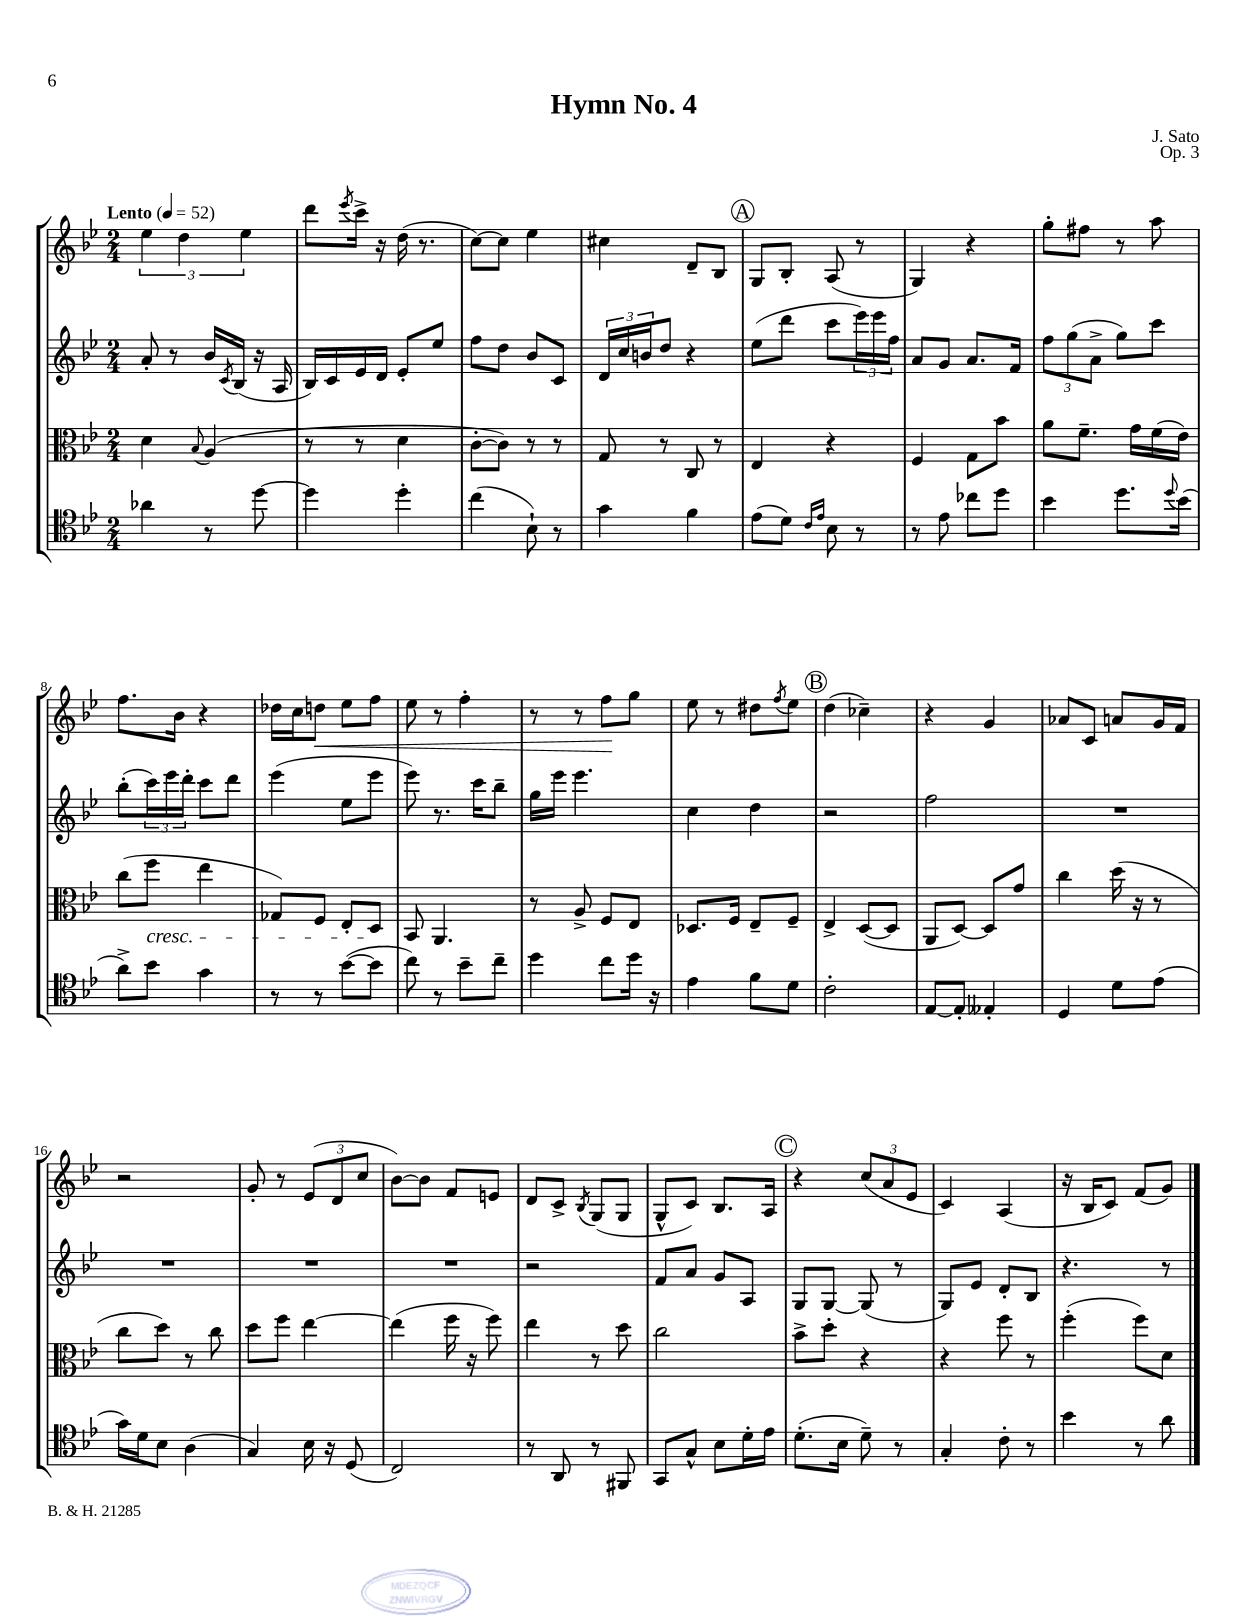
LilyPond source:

\header { title = "Hymn No. 4" composer = "J. Sato" opus = "Op. 3" }
<<
\new StaffGroup <<
\new Staff = "s0" {
    \clef treble \key bes \major \numericTimeSignature \time 2/4 \tempo "Lento" 4 = 52
    \tuplet 3/2 { ees''4 d''4 ees''4 } |
    d'''8 \acciaccatura { ees'''8 } c'''16-> r16 d''16( r8. |
    c''8~) c''8 ees''4 |
    cis''4 d'8-- bes8 |
    \mark \markup { \circle "A" } g8 bes8-. a8( r8 |
    g4) r4 |
    g''8-. fis''8 r8 a''8 |
    f''8. bes'16 r4 |
    des''16 c''16 d''8\< ees''8 f''8 |
    ees''8 r8 f''4-. |
    r8 r8 f''8\! g''8 |
    ees''8 r8 dis''8 \acciaccatura { f''8 } ees''8 |
    \mark \markup { \circle "B" } d''4( ces''4--) |
    r4 g'4 |
    aes'8 c'8 a'8 g'16 f'16 |
    r2 |
    g'8-. r8 \tuplet 3/2 { ees'8( d'8 c''8 } |
    bes'8~) bes'8 f'8 e'8 |
    d'8 c'8-> \acciaccatura { bes8 } g8( g8 |
    g8-^ c'8) bes8. a16 |
    \mark \markup { \circle "C" } r4 \tuplet 3/2 { c''8( a'8 ees'8 } |
    c'4) a4( |
    r16 bes16 c'8) f'8( g'8) \bar "|." |
}
\new Staff = "s1" {
    \clef treble \key bes \major \numericTimeSignature \time 2/4
    a'8-. r8 bes'16 \acciaccatura { c'8 } bes16( r16 a16 |
    bes16) c'16 ees'16 d'16 ees'8-. ees''8 |
    f''8 d''8 bes'8 c'8 |
    \tuplet 3/2 { d'16 c''16 b'16 } d''8 r4 |
    \mark \markup { \circle "A" } ees''8( d'''8 c'''8 \tuplet 3/2 { ees'''16) ees'''16 f''16 } |
    a'8 g'8 a'8. f'16 |
    \tuplet 3/2 { f''8 g''8( a'8-> } g''8) c'''8 |
    bes''8-.( \tuplet 3/2 { c'''16) ees'''16 d'''16-. } c'''8 d'''8 |
    ees'''4( ees''8 ees'''8 |
    ees'''8) r8. c'''16 bes''8-- |
    g''16 ees'''16 ees'''4. |
    c''4 d''4 |
    \mark \markup { \circle "B" } r2 |
    f''2 |
    R2 |
    R2 |
    R2 |
    R2 |
    r2 |
    f'8 a'8 g'8 a8 |
    \mark \markup { \circle "C" } g8 g8~ g8( r8 |
    g8) ees'8 d'8-. bes8 |
    r4. r8 \bar "|." |
}
\new Staff = "s2" {
    \clef alto \key bes \major \numericTimeSignature \time 2/4
    d'4 \appoggiatura { bes8 } a4( |
    r8 r8 d'4 |
    c'8~-. c'8) r8 r8 |
    g8 r8 c8 r8 |
    \mark \markup { \circle "A" } ees4 r4 |
    f4 g8 bes'8 |
    a'8 f'8.-- g'16 f'16( ees'16) |
    c''8( f''8\cresc ees''4 |
    ges8) f8 ees8-. d8\! |
    bes,8 a,4. |
    r8 a8-> f8 ees8 |
    des8. f16 ees8-- f8-- |
    \mark \markup { \circle "B" } ees4-> d8~( d8 |
    a,8 d8~) d8 g'8 |
    c''4 d''16( r16 r8 |
    c''8 d''8) r8 c''8 |
    d''8 f''8 ees''4~ |
    ees''4( f''16 r16 f''8) |
    ees''4 r8 d''8 |
    c''2 |
    \mark \markup { \circle "C" } bes'8-> d''8-. r4 |
    r4 f''8 r8 |
    f''4-.( f''8) d'8 \bar "|." |
}
\new Staff = "s3" {
    \clef tenor \key bes \major \numericTimeSignature \time 2/4
    aes'4 r8 d''8~ |
    d''4 d''4-. |
    c''4( bes8-!) r8 |
    g'4 f'4 |
    \mark \markup { \circle "A" } ees'8( d'8) \grace { c'16 ees'16 } bes8 r8 |
    r8 ees'8 ces''8 d''8 |
    bes'4 d''8. \appoggiatura { d''8 } bes'16( |
    a'8->) bes'8 g'4 |
    r8 r8 bes'8~( bes'8 |
    c''8) r8 bes'8-- c''8-- |
    d''4 c''8 d''16 r16 |
    ees'4 f'8 d'8 |
    \mark \markup { \circle "B" } c'2-. |
    ees8~ ees8-. eeses4-. |
    d4 d'8 ees'8( |
    g'16) d'16 bes8 a4( |
    g4) bes16 r16 d8( |
    c2) |
    r8 a,8 r8 fis,8 |
    g,8 g8-^ bes8 d'16-. ees'16 |
    \mark \markup { \circle "C" } d'8.-.( bes16 d'8--) r8 |
    g4-. c'8-. r8 |
    bes'4 r8 a'8 \bar "|." |
}
>>
>>
